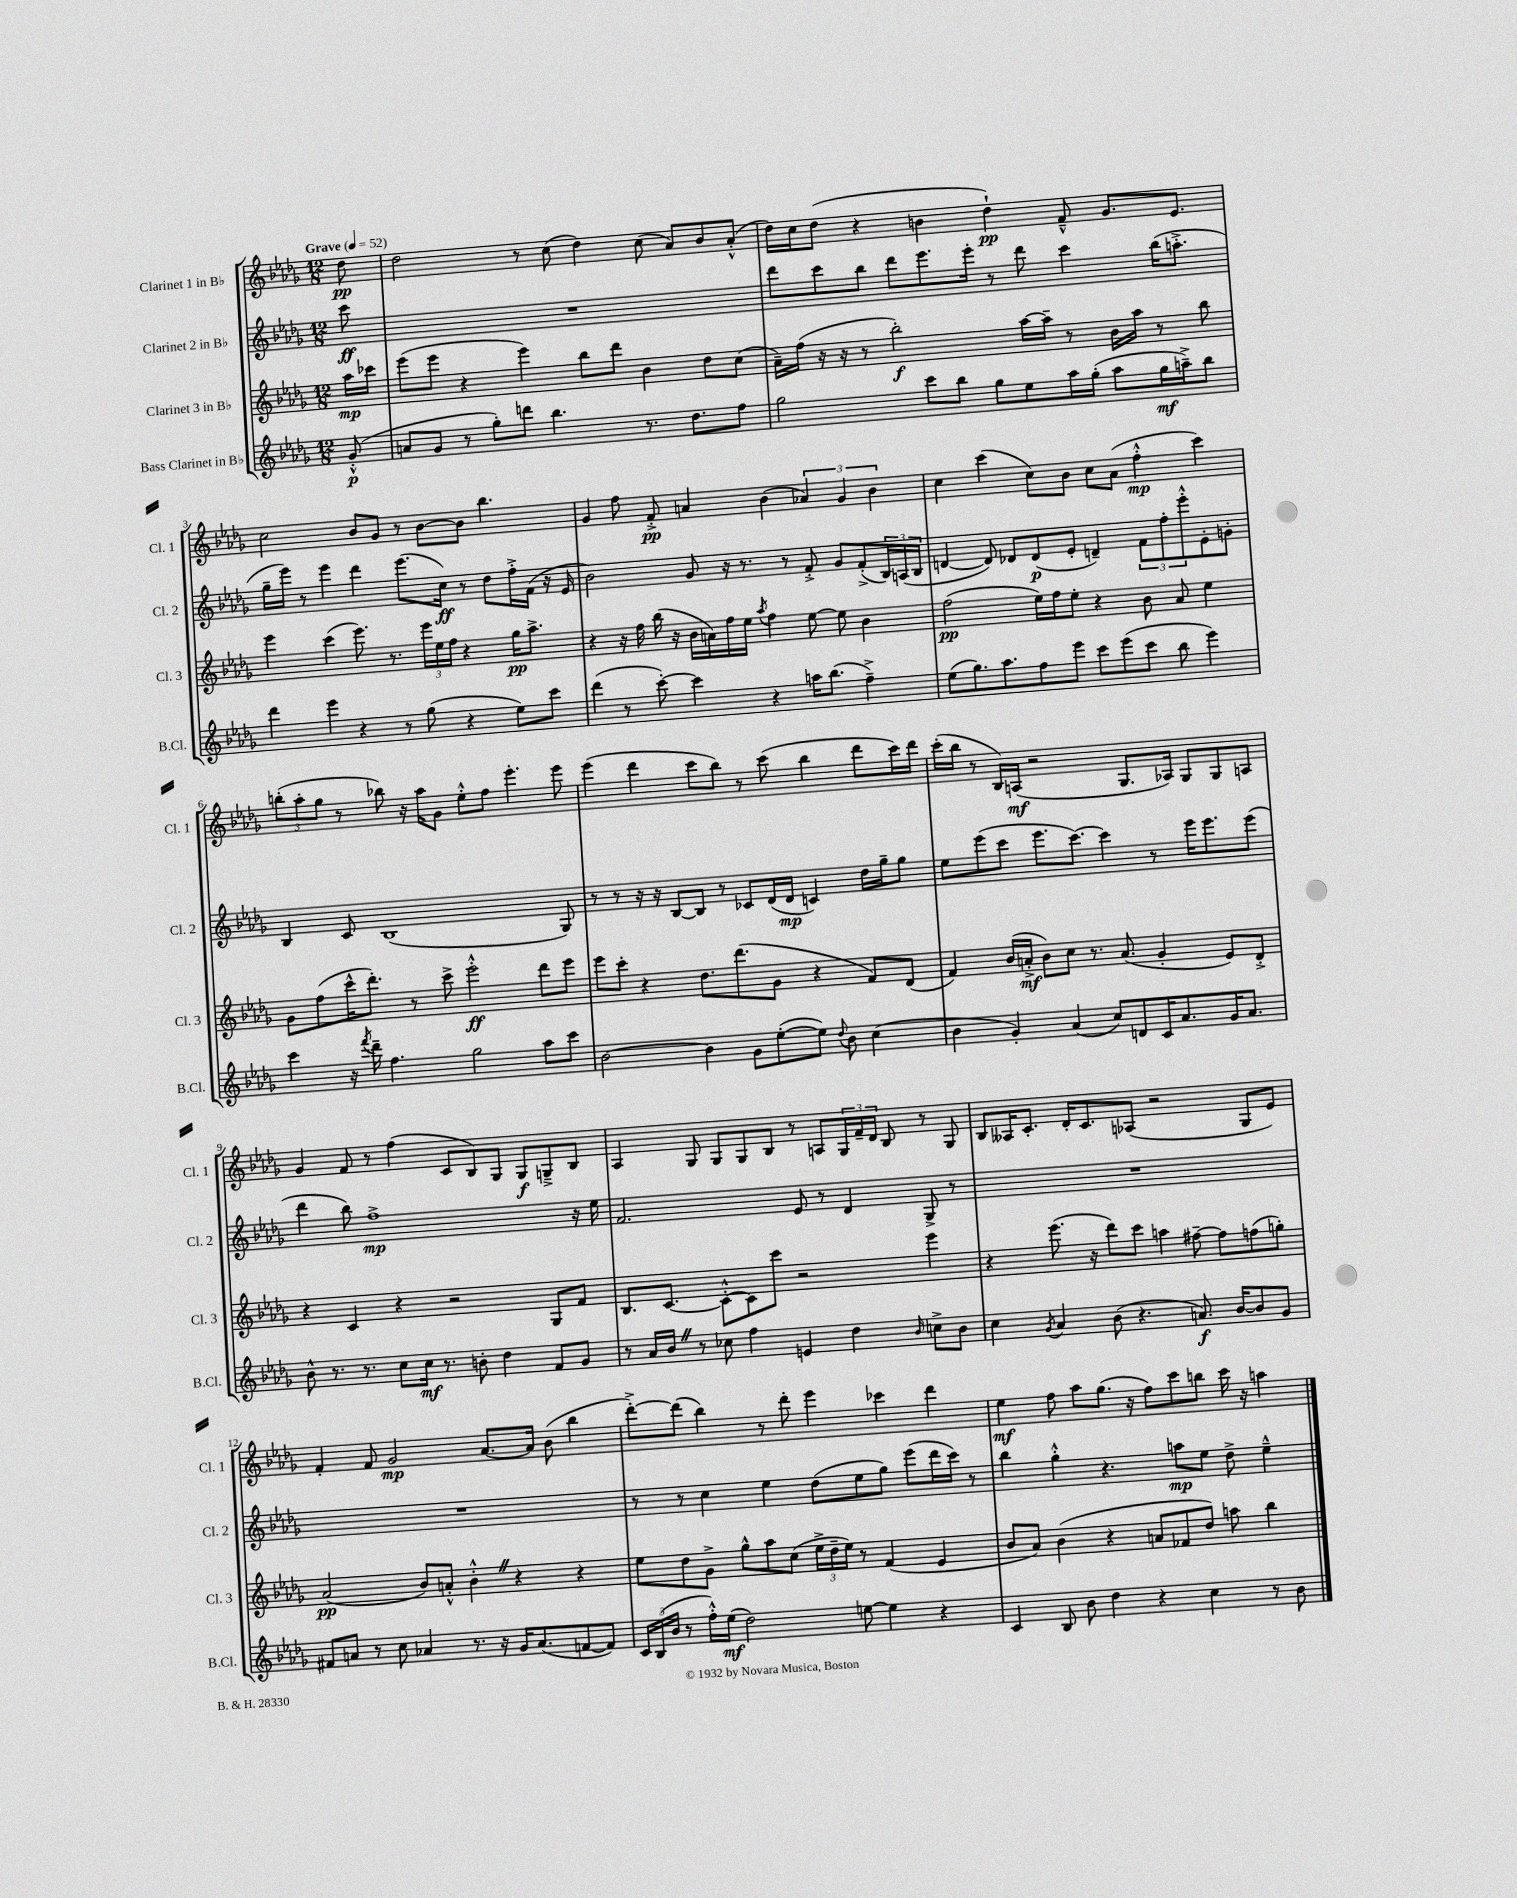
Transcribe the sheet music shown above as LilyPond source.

<<
\new StaffGroup <<
\new Staff = "s0" \with { instrumentName = "Clarinet 1 in Bb" shortInstrumentName = "Cl. 1" } {
    \clef treble \key des \major \numericTimeSignature \time 12/8 \partial 8 \tempo "Grave" 4 = 52
    des''8\pp |
    des''2 r8 c''8( des''4) c''8( aes'8) bes'8 aes'8-.-^( |
    des''16) c''16 des''8( r4 b'4 des''4-!\pp) f'8---^ ges'8. ees'8. |
    c''2 bes'8 ges'8 r8 bes'8~ bes'8 bes''4. |
    ges'4 f''8 f'8-.->\pp a'4 bes'4( \tuplet 3/2 { aes'4) ges'4 bes'4 } |
    c''4 c'''4( c''8) bes'8 c''8 aes'8( f''4-.-^\mp c'''4) |
    \tuplet 3/2 { b''8-.( aes''8-. ges''8 } r8 bes''8) r16 aes''16 ges'8 ees''8-.-^ f''8 ees'''4.-. ees'''8 |
    ees'''4( des'''4 c'''8 bes''8) r8 c'''8( bes''4 des'''8 c'''16) des'''16 |
    c'''16-.( bes''16 r8 bes16) a16\mf( r2 ges8. aes16) ges8 ges8 a8 |
    ges'4 f'8 r8 f''4( c'8 bes8) ges8 ges8\f g8---> bes8 |
    aes4 ges8 ges8 ges8 bes8 r8 a8 \tuplet 3/2 { ges16 f'16-- des'16 } bes8 r8 ges8 |
    bes8 aeses16 c'8.-. des'16-. c'8. aes8( r2 ges8 ees'8) |
    f'4-. f'8 ges'2\mp aes'8.~ aes'16 bes'8( bes''4 |
    des'''8~-.->) des'''8( bes''4) r8 des'''8-. ees'''4 ces'''4 des'''4 |
    ees''4\mf f''8 aes''8 ges''8.( r16 f''8) c'''8 b''8 c'''16 r16 a''4 \bar "|." |
}
\new Staff = "s1" \with { instrumentName = "Clarinet 2 in Bb" shortInstrumentName = "Cl. 2" } {
    \clef treble \key des \major \numericTimeSignature \time 12/8 \partial 8
    c'''8\ff |
    R1. |
    des'''8 c'''8 bes''8 des'''8 ees'''8. ees'''16-. r8 des'''8 c'''4 bes''16( a''8.-.-> |
    ges''16-- ees'''16) r8 ees'''4 des'''4 ees'''8.( c''16\ff) r8 des''8 f''16-.-> f'16( r16 ees'16 |
    bes'2) ges'8 r16 r8. r8 f'8-.-> ges'8 f'8-.->( \tuplet 3/2 { bes16) a16( bes16 } |
    d'4~ d'8) des'8 des'8\p( ees'8-. d'4--) \tuplet 3/2 { f'8 f''8-. ees'''8-.-^ } ees'8-. g'8-. |
    bes4 c'8 bes1( ges8) |
    r8 r8 r16 r16 bes8~ bes8 r8 ces'8 des'16( des'16\mp c'4) des''16 ges''16-- ges''8 |
    ees''8 ees'''8( c'''8 ees'''8. c'''8.~) c'''4 r8 ees'''16 ees'''8. ees'''8( |
    des'''4 bes''8) f''1->\mp r16 ees''16 |
    f'2. ees'8 r8 des'4 ges8-> r8 |
    R1. |
    R1. |
    r8 r8 c''4 ees''4 des''8( ees''8 ges''8) ees'''8( des'''16 c'''16) r8 |
    bes''4 ges''4-.-^ r4. a''8\mp ees''8 des''8-> ees''4---^ \bar "|." |
}
\new Staff = "s2" \with { instrumentName = "Clarinet 3 in Bb" shortInstrumentName = "Cl. 3" } {
    \clef treble \key des \major \numericTimeSignature \time 12/8 \partial 8
    aes''16\mp ces'''16 |
    ees'''8( ees'''8 r4 ees'''4) bes''8 des'''8 bes'4 des''8 c''8( |
    aes'16--) f''16( r16 r16 r8 bes''2-.\f) aes''16~ aes''16-- r8 bes'16 aes''16 r8 bes''8 |
    ees'''4 c'''4( ees'''8.) r8. \tuplet 3/2 { ees'''16 ees''16 f''16 } r4 ges''16\pp aes''8.-> |
    r4 r16 f''16 bes''16( r16 bes'16 a'16) f''16 ees''16 \acciaccatura { aes''8 } f''4 ees''8~ ees''8 bes'4 |
    f''2\pp( ees''16) f''16 ees''8-. r4 bes'8 aes'8 ees''4 |
    ges'8 f''8( c'''16-^ des'''8.-.) r8 c'''8-> ees'''2-.-^\ff des'''8 ees'''8 |
    ees'''8 c'''8-. r4 des''8. des'''8.( ges'8 r4 f'8) des'8( |
    f'4) bes'16( a'16-.->\mf bes'8) c''8 r8. a'8.( ges'4-. ees'8) des'8-.-> |
    r4 c'4 r4 r2 ges8 f'8 |
    bes8. c'8.~ c'8~-.-^ c'8 c'''8 r2 ees'''4 |
    r4 ees'''8.( r16 des'''8) c'''8 a''4 fis''8~-- fis''8 f''8( g''8-.) |
    aes'2\pp( bes'8) a'8-.-^ bes'4-.-^ \once \override BreathingSign.text = \markup { \musicglyph "scripts.caesura.straight" } \breathe r4 r4 |
    ees''8 des''8 ges'8-> ges''8-^ aes''8 c''8( \tuplet 3/2 { ees''16-> des''16-- ees''16) } r8 f'4( ees'4 |
    bes'8 aes'8) bes'4( r4 a'8 fes'8 des''8) a''8 bes''4 \bar "|." |
}
\new Staff = "s3" \with { instrumentName = "Bass Clarinet in Bb" shortInstrumentName = "B.Cl." } {
    \clef treble \key des \major \numericTimeSignature \time 12/8 \partial 8
    ges'8-.-^\p( |
    a'8 ges'8 r8 ges''8-.) d'''8 bes''4. r8. des''8. f''8 |
    ges''2 c'''8 bes''8 ges''8 ees''8 aes''16 ges''16-.( aes''8 ges''16\mf a''16--->) bes''8 |
    des'''4 ees'''4 r4 r8 ges''8( r4 ees''8) c'''8 |
    des'''4( r8 c'''8~-.) c'''4 r4 a''16 bes''8.( f''4--->) |
    ees''8( ges''8.) aes''8. f''8 ees'''8 c'''8 ees'''8( c'''8 bes''8 ees'''4) |
    c'''4 r16 \acciaccatura { f'''8 } des'''16-- f''4. ges''2 aes''8 c'''8 |
    bes'2~ bes'4 ges'8 ees''8~-.( ees''8) \appoggiatura { des''8 } bes'8 c''4( |
    bes'4 ges'4-.) aes'4( c''8) d'8 c'16 aes'8. ges'16 aes'8. |
    bes'8-^ r8. r8. c''8 c''16\mf r8. b'8-. des''4 f'8 ges'8 |
    r8 aes'16 bes'16 \once \override BreathingSign.text = \markup { \musicglyph "scripts.caesura.straight" } \breathe r8 ces''8 f''4 e'4 des''4 \grace { bes'16 } c''8-> bes'8 |
    c''4 \acciaccatura { ges'8 } aes'4 bes'8( r4. a'8.\f) bes'16~ bes'8 ges'8 |
    fis'8 a'8 r8 c''8 aes'4 r8. r16 ges'16 aes'8.( f'8~ f'8) |
    \tuplet 3/2 { c'16 bes16( bes'16 } r8 f''16-.-^) ees''16\mf( des''2) e''8~ e''4 r4 |
    c'4 bes8 bes'8 des''4 r4 c''4 r8 bes'8 \bar "|." |
}
>>
>>
